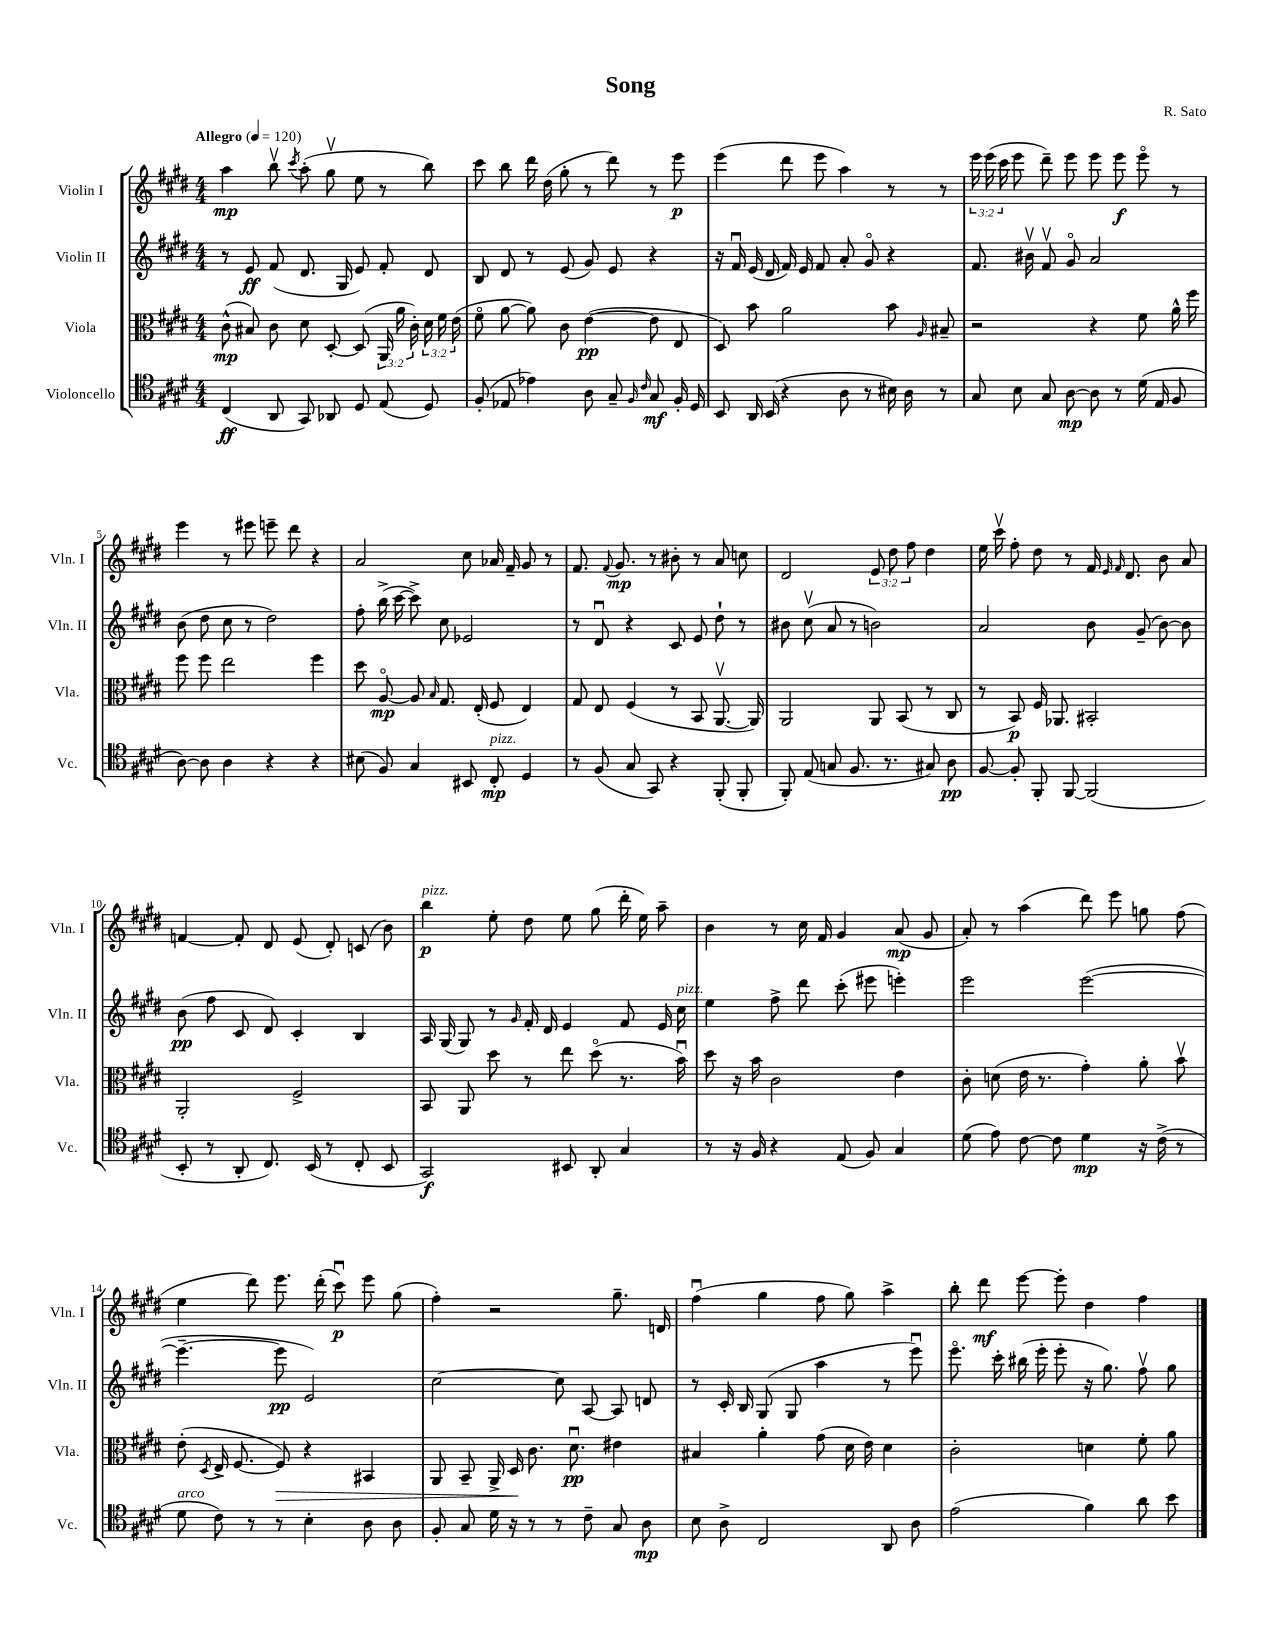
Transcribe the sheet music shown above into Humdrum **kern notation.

**kern	**dynam	**kern	**dynam	**kern	**dynam	**kern	**dynam
*part4	*part4	*part3	*part3	*part2	*part2	*part1	*part1
*staff4	*staff4	*staff3	*staff3	*staff2	*staff2	*staff1	*staff1
*I"Violoncello	*	*I"Viola	*	*I"Violin II	*	*I"Violin I	*
*I'Vc.	*	*I'Vla.	*	*I'Vln. II	*	*I'Vln. I	*
*clefC4	*	*clefC3	*	*clefG2	*	*clefG2	*
*k[f#c#g#d#]	*	*k[f#c#g#d#]	*	*k[f#c#g#d#]	*	*k[f#c#g#d#]	*
*M4/4	*	*M4/4	*	*M4/4	*	*M4/4	*
*MM120	*	*MM120	*	*MM120	*	*MM120	*
=1	=1	=1	=1	=1	=1	=1	=1
!	!	!	!	!	!	!LO:TX:a:B:t=Allegro	!
(4C#/	ff	(8c#^^\	mp	8r	.	4aa\	mp
.	.	8B#X/)	.	8e/	ff	.	.
8AA/	.	8c#\	.	(8f#/	.	8bbv\	.
.	.	.	.	.	.	8qccc#/	.
8GG#/)	.	8d#\	.	8.d#/	.	(8aa'\	.
8AA-X/	.	[8D#'/	.	.	.	8gg#v\	.
.	.	.	.	16G#/	.	.	.
8D#/	.	(8D#/]	.	8e/)	.	8ee\	.
(8E/	.	24AA/	.	8f#'/	.	8r	.
.	.	24a\	.	.	.	.	.
.	.	24c#'\)	.	.	.	.	.
8D#/)	.	24d#\	.	8d#/	.	8bb\)	.
.	.	24f#\	.	.	.	.	.
.	.	(24e\	.	.	.	.	.
=2	=2	=2	=2	=2	=2	=2	=2
(8F#'/	.	8f#\	.	8B/	.	8ccc#\	.
8E-X/	.	[8a\	.	8d#/	.	8bb\	.
4e-X\)	.	8a\])	.	8r	.	16ddd#\	.
.	.	.	.	.	.	(16dd#\	.
.	.	8c#\	.	(8e/	.	8gg#'\	.
8A\	.	([4e\	pp	8g#/)	.	8r	.
8G#~/	.	.	.	8e/	.	8ddd#\)	.
16qqF#/	.	.	.	.	.	.	.
16qqc#/	.	.	.	.	.	.	.
8G#/	mf	8e\]	.	4r	.	8r	.
16F#'/	.	8E/	.	.	.	8eee\	p
16D#/	.	.	.	.	.	.	.
=3	=3	=3	=3	=3	=3	=3	=3
8BB/	.	8D#/)	.	16r	.	(4eee\	.
.	.	.	.	16f#u/	.	.	.
16AA/	.	8b\	.	(16e/	.	.	.
(16BB/	.	.	.	16d#/	.	.	.
4r	.	2a\	.	16f#/)	.	8ddd#\	.
.	.	.	.	16e/	.	.	.
.	.	.	.	8f#/	.	8eee\	.
8A\	.	.	.	8a'/	.	4aa\)	.
8r	.	.	.	8g#/	.	.	.
16B#X\)	.	8b\	.	4r	.	8r	.
16A\	.	.	.	.	.	.	.
.	.	16qqA/	.	.	.	.	.
8r	.	8B#X~/	.	.	.	8r	.
=4	=4	=4	=4	=4	=4	=4	=4
8G#/	.	2r	.	8.f#/	.	24eee\	.
.	.	.	.	.	.	(24eee\	.
.	.	.	.	.	.	24ccc#\	.
8B\	.	.	.	.	.	8eee\	.
.	.	.	.	16b#Xv\	.	.	.
8G#/	.	.	.	8f#v/	.	8ddd#~\)	.
[8A\	mp	.	.	8g#/	.	8eee\	.
8A\]	.	4r	.	2a/	.	8eee\	.
8r	.	.	.	.	.	8eee\	f
(16d#\	.	8f#\	.	.	.	8eee\	.
16E/	.	.	.	.	.	.	.
8F#/	.	16a^^\	.	.	.	8r	.
.	.	16ff#\	.	.	.	.	.
!!LO:LB:g=z
=5	=5	=5	=5	=5	=5	=5	=5
[8A\)	.	8ff#\	.	(8b\	.	4eee\	.
8A\]	.	8ff#\	.	8dd#\	.	.	.
4A\	.	2ee\	.	8cc#\	.	8r	.
.	.	.	.	8r	.	8eee#X\	.
4r	.	.	.	2dd#\)	.	8eeen~\	.
.	.	.	.	.	.	8ddd#\	.
4r	.	4ff#\	.	.	.	4r	.
=6	=6	=6	=6	=6	=6	=6	=6
(8B#X\	.	8dd#\	.	8ff#'\	.	2a/	.
8F#/)	.	[8A/	mp	(16bb^\	.	.	.
.	.	.	.	[16ccc#\	.	.	.
4G#/	.	8A/]	.	8ccc#^\])	.	.	.
.	.	16qqB/	.	.	.	.	.
.	.	8.G#/	.	8cc#\	.	.	.
8BB#X/	.	.	.	2e-X/	.	8cc#\	.
.	.	(16E'/	.	.	.	.	.
!LO:TX:a:i:t=pizz.	!	!	!	!	!	!	!
8C#'/	mp	8F#/	.	.	.	16a-X/	.
.	.	.	.	.	.	16f#~/	.
4D#/	.	4E/)	.	.	.	8g#/	.
.	.	.	.	.	.	8r	.
=7	=7	=7	=7	=7	=7	=7	=7
8r	.	8G#/	.	8r	.	8.f#/	.
(8F#/	.	8E/	.	8d#u/	.	.	.
.	.	.	.	.	.	8qqf#/	.
.	.	.	.	.	.	8.g#/	mp
8G#/	.	(4F#/	.	4r	.	.	.
8GG#/)	.	.	.	.	.	8r	.
4r	.	8r	.	8c#/	.	8b#X'\	.
.	.	8BB/	.	8e/	.	8r	.
(8FF#'/	.	[8.AAv/	.	8dd#`\	.	8a/	.
8FF#'/	.	.	.	8r	.	8ccn\	.
.	.	16AA/])	.	.	.	.	.
=8	=8	=8	=8	=8	=8	=8	=8
8FF#'/)	.	2AA/	.	8b#X\	.	2d#/	.
(8E/	.	.	.	(8cc#v\	.	.	.
8Gn/	.	.	.	8a/	.	.	.
8.F#/	.	.	.	8r	.	.	.
.	.	8AA/	.	2bn\)	.	12e/	.
8.r	.	.	.	.	.	.	.
.	.	.	.	.	.	12dd#\	.
.	.	(8BB/	.	.	.	.	.
.	.	.	.	.	.	12ff#\	.
8G#X/)	.	8r	.	.	.	4dd#\	.
8A\	pp	8C#/	.	.	.	.	.
=9	=9	=9	=9	=9	=9	=9	=9
[8F#/	.	8r	.	2a/	.	16ee\	.
.	.	.	.	.	.	16ccc#v\	.
8F#'/]	.	8BB/)	p	.	.	8ff#'\	.
8FF#'/	.	16F#/	.	.	.	8dd#\	.
.	.	8.AA-X/	.	.	.	.	.
[8FF#/	.	.	.	.	.	8r	.
(2FF#/]	.	2BB#X'/	.	8b\	.	16f#/	.
.	.	.	.	.	.	16qqe/	.
.	.	.	.	.	.	16qqf#/	.
.	.	.	.	.	.	8.d#/	.
.	.	.	.	(8g#~/	.	.	.
.	.	.	.	[8b\)	.	8b\	.
.	.	.	.	8b\]	.	8a/	.
!!LO:LB:g=z
=10	=10	=10	=10	=10	=10	=10	=10
8BB'/	.	2AA'/	.	(8b\	pp	[4fn/	.
8r	.	.	.	8ff#\	.	.	.
8AA'/	.	.	.	8c#/	.	8f'/]	.
8.C#/)	.	.	.	8d#/)	.	8d#/	.
.	.	2F#^/	.	4c#'/	.	(8e/	.
(16BB/	.	.	.	.	.	.	.
8r	.	.	.	.	.	8d#'/)	.
8C#'/	.	.	.	4B/	.	(8cn/	.
8BB/	.	.	.	.	.	8b\)	.
=11	=11	=11	=11	=11	=11	=11	=11
!	!	!	!	!	!	!LO:TX:a:i:t=pizz.	!
2GG#/)	f	8BB/	.	16A/	.	4bb\	p
.	.	.	.	(16G#/	.	.	.
.	.	8AA/	.	8G#/)	.	.	.
.	.	8dd#\	.	8r	.	8ee'\	.
.	.	.	.	16qqg#/	.	.	.
.	.	8r	.	16f#'/	.	8dd#\	.
.	.	.	.	16d#/	.	.	.
8BB#X/	.	8ee\	.	4e/	.	8ee\	.
8AA'/	.	(8dd#\	.	.	.	(8gg#\	.
4G#/	.	8.r	.	8f#/	.	16ddd#'\	.
.	.	.	.	.	.	16ee\)	.
.	.	.	.	16e/	.	8aa~\	.
!	!	!	!	!LO:TX:a:i:t=pizz.	!	!	!
.	.	16bu\)	.	16cc#\	.	.	.
=12	=12	=12	=12	=12	=12	=12	=12
8r	.	8dd#\	.	4ee\	.	4b\	.
16r	.	16r	.	.	.	.	.
16F#/	.	16b\	.	.	.	.	.
4r	.	2c#\	.	8ff#^\	.	8r	.
.	.	.	.	8ddd#\	.	16cc#\	.
.	.	.	.	.	.	16f#/	.
(8E/	.	.	.	(8ccc#'\	.	4g#/	.
8F#/)	.	.	.	8eee#X\	.	.	.
4G#/	.	4e\	.	4eeen'\)	.	(8a/	mp
.	.	.	.	.	.	8g#/	.
=13	=13	=13	=13	=13	=13	=13	=13
(8d#\	.	8c#'\	.	2eee\	.	8a'/)	.
8e\)	.	(8dn\	.	.	.	8r	.
[8c#\	.	16e\	.	.	.	(4aa\	.
.	.	8.r	.	.	.	.	.
8c#\]	.	.	.	.	.	.	.
4d#\	mp	4g#'\)	.	([2eee\	.	8ddd#\)	.
.	.	.	.	.	.	8eee\	.
16r	.	8a'\	.	.	.	8ggn\	.
(16c#^\	.	.	.	.	.	.	.
8r	.	8bv\	.	.	.	(8ff#\	.
!!LO:LB:g=z
=14	=14	=14	=14	=14	=14	=14	=14
!LO:TX:a:i:t=arco	!	!	!	!	!	!	!
8d#\	.	(8e'\	.	4.eee~\_	.	4ee\	.
.	.	8qD#/	.	.	.	.	.
8c#\)	.	16E^/	.	.	.	.	.
.	.	[8.F#/	.	.	.	.	.
8r	.	.	.	.	.	8ddd#\)	.
!	!	!	!LO:HP:b	!	!	!	!
8r	.	8F#/])	>	8eee\]	pp	8.eee\	.
4B'\	.	4r	.	2e/)	.	.	.
.	.	.	.	.	.	(16ddd#'\	.
.	.	.	.	.	.	8ccc#u\)	p
8A\	.	4BB#X/	.	.	.	8eee\	.
8A\	.	.	.	.	.	(8gg#\	.
=15	=15	=15	=15	=15	=15	=15	=15
8F#'/	.	8AA/	.	[2cc#\	.	4ff#'\)	.
8G#/	.	8BB~/	.	.	.	.	.
16d#\	.	16AA^/	.	.	.	2r	.
16r	.	16D#/	.	.	.	.	.
8r	.	8.c#\	]	.	.	.	.
8r	.	.	.	8cc#\]	.	.	.
.	.	8.d#u\	pp	.	.	.	.
8c#~\	.	.	.	[8A/	.	.	.
8G#/	.	4e#X\	.	8A/]	.	8.gg#~\	.
8A\	mp	.	.	8dn/	.	.	.
.	.	.	.	.	.	16dn/	.
=16	=16	=16	=16	=16	=16	=16	=16
8B\	.	4B#X/	.	8r	.	(4ff#u\	.
8A^\	.	.	.	16c#'/	.	.	.
.	.	.	.	16B/	.	.	.
2C#/	.	4a'\	.	(8G#/	.	4gg#\	.
.	.	.	.	8G#/	.	.	.
.	.	(8g#\	.	4aa\	.	8ff#\	.
.	.	16d#\	.	.	.	8gg#\)	.
.	.	16e\)	.	.	.	.	.
8AA/	.	4d#\	.	8r	.	4aa^\	.
8A\	.	.	.	8eeeu\)	.	.	.
=17	=17	=17	=17	=17	=17	=17	=17
(2e\	.	2c#'\	.	8.eee\	.	8bb'\	.
.	.	.	.	.	.	8ddd#\	mf
.	.	.	.	16ccc#'\	.	.	.
.	.	.	.	(16bb#X\	.	[8eee\	.
.	.	.	.	16eee'\	.	.	.
.	.	.	.	8eee'\	.	8eee'\]	.
4f#\)	.	4dn\	.	16r	.	4dd#\	.
.	.	.	.	8.gg#\)	.	.	.
8a\	.	8f#'\	.	8ff#v\	.	4ff#\	.
8b\	.	8a\	.	8gg#\	.	.	.
==	==	==	==	==	==	==	==
*-	*-	*-	*-	*-	*-	*-	*-
